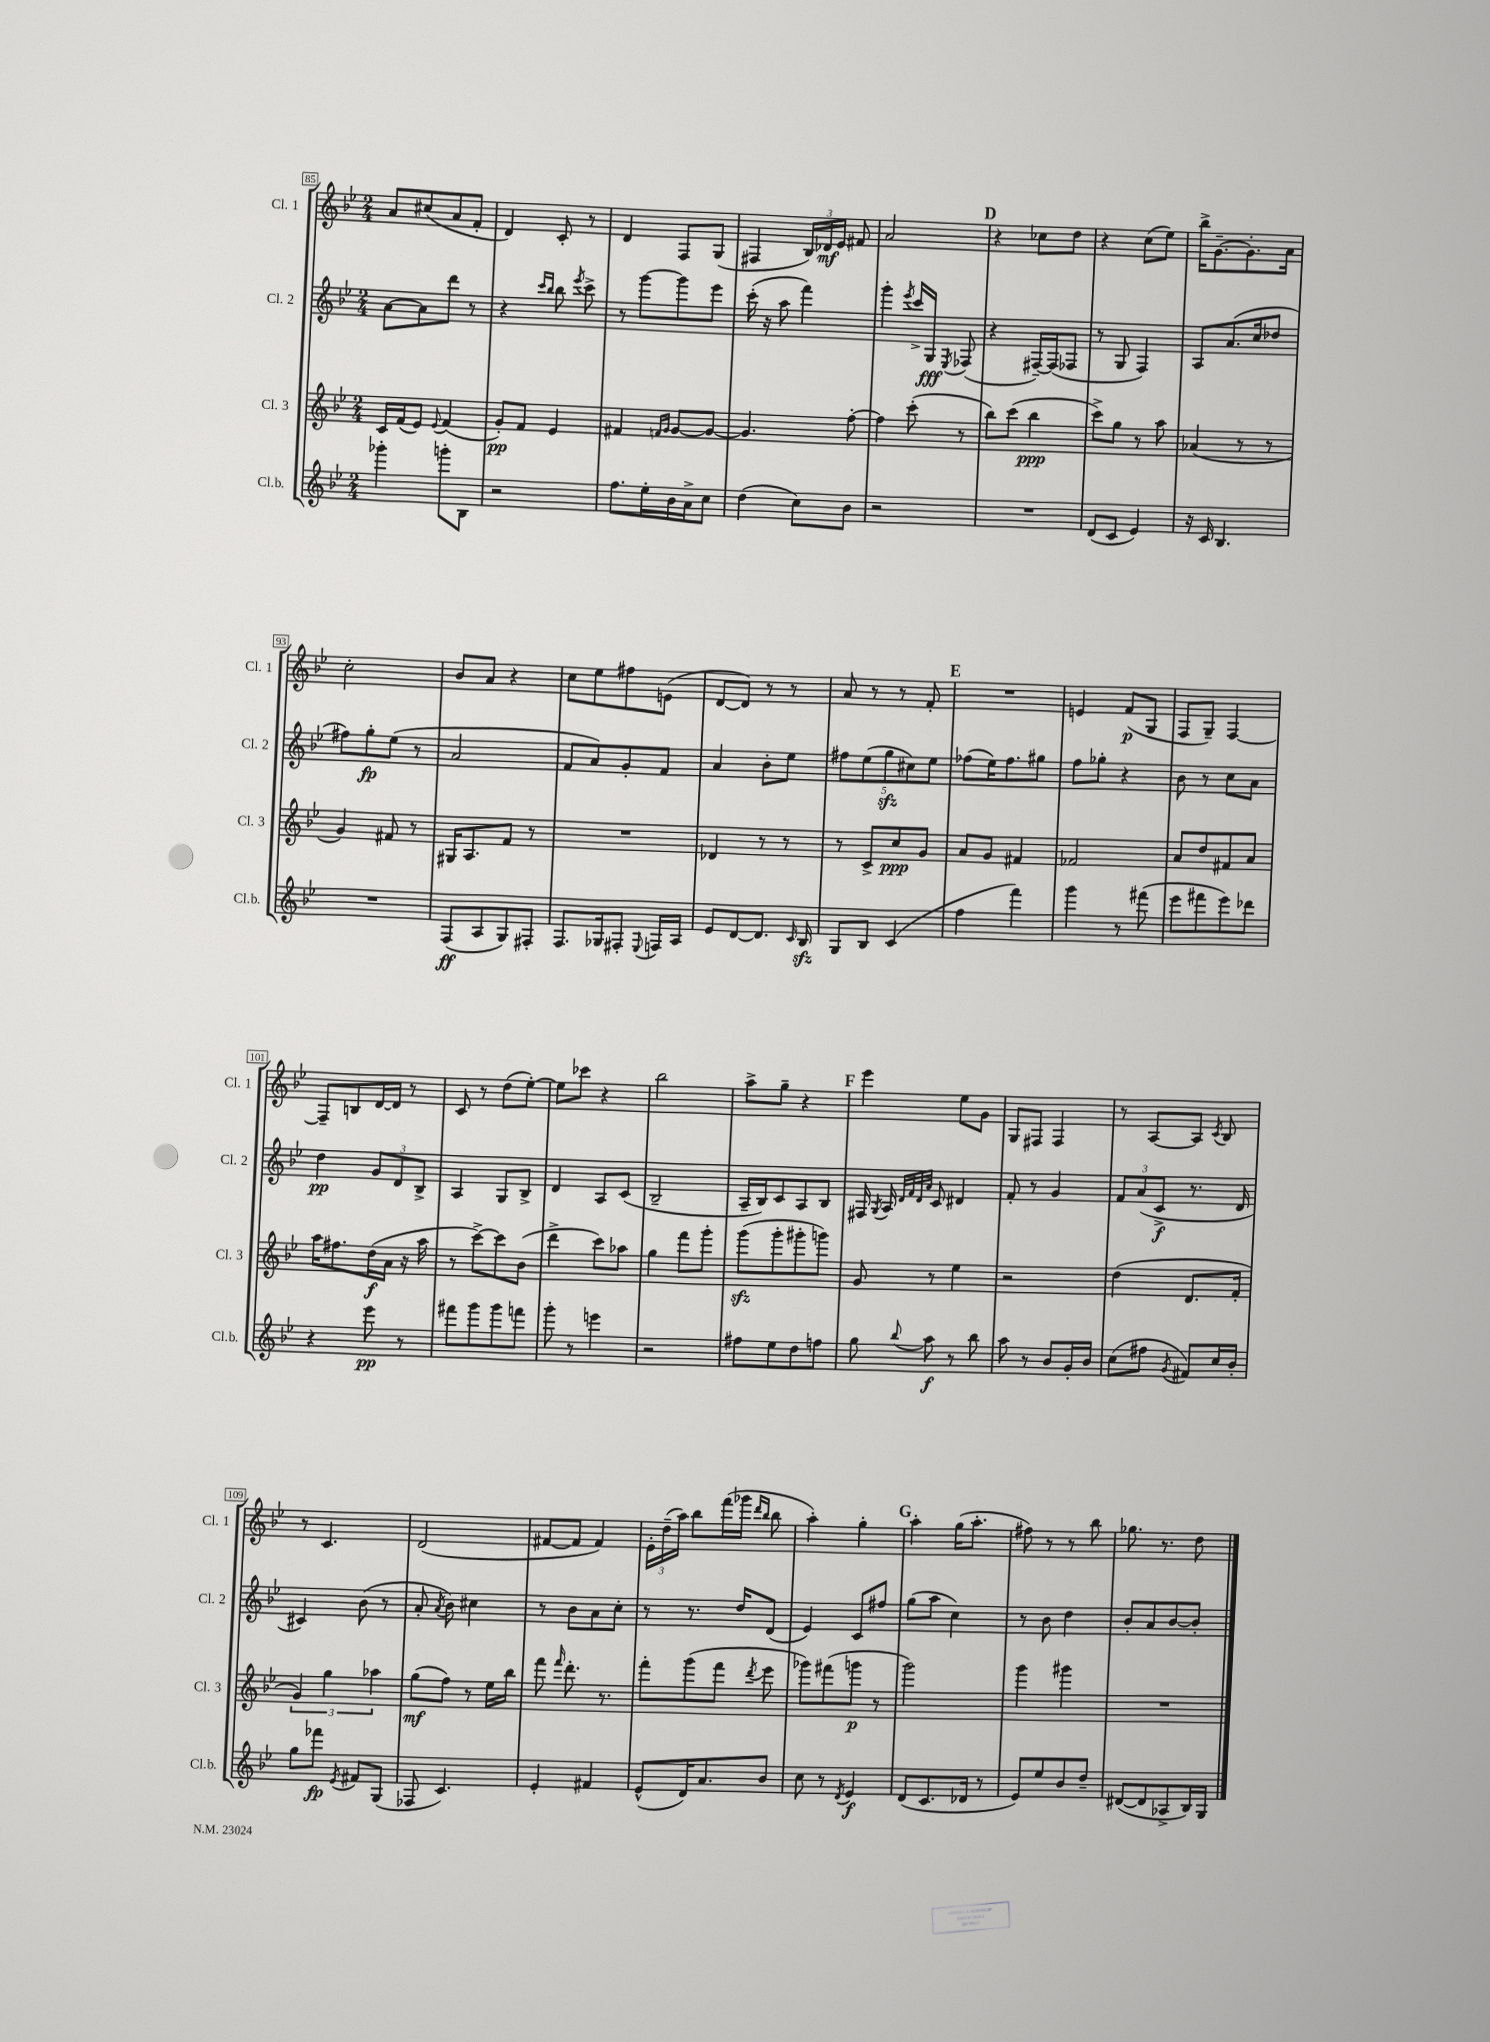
<<
\new StaffGroup <<
\new Staff = "s0" \with { instrumentName = "Cl. 1" shortInstrumentName = "Cl. 1" } {
    \clef treble \key bes \major \numericTimeSignature \time 2/4
    \autoBeamOff a'8[ cis''8( a'8 f'8]-. |
    d'4) c'8-. r8 |
    d'4 f8[ g8]( |
    fis4 \tuplet 3/2 { bes16[) des'16\mf ees'16] } fis'8 |
    a'2 |
    \mark \markup { \bold "D" } r4 ces''8[ d''8] |
    r4 c''8[( ees''8]) |
    bes''16[-> g'8.~-- g'8.-. a'16] |
    c''2-. |
    bes'8[ a'8] r4 |
    c''8[ ees''8 fis''8 e'8]( |
    d'8[~ d'8]) r8 r8 |
    a'8 r8 r8 f'8-. |
    \mark \markup { \bold "E" } R2 |
    e'4 f'8[\p( g8] |
    f8[ g8]--) f4~ |
    f8[-- b8 d'16~ d'16] r8 |
    c'8 r8 d''8[( ees''8]~-.) |
    ees''8[ ces'''8] r4 |
    bes''2 |
    a''8[-> g''8]-- r4 |
    \mark \markup { \bold "F" } ees'''4 ees''8[ g'8] |
    g8[ fis8] fis4 |
    r8 a8[~ a8] \acciaccatura { c'8 } bes8 |
    r8 c'4. |
    d'2( |
    fis'8[~ fis'8] fis'4) |
    \tuplet 3/2 { ees'16[-. d''16--( a''16]) } bes''8[ f'''16( ges'''16] \grace { d'''16[ bes''16] } bes''8 |
    a''4-.) g''4-. |
    \mark \markup { \bold "G" } a''4-. g''16[( a''8.]-. |
    fis''8) r8 r8 bes''8 |
    ges''8. r8. d''8 \bar "|." |
}
\new Staff = "s1" \with { instrumentName = "Cl. 2" shortInstrumentName = "Cl. 2" } {
    \clef treble \key bes \major \numericTimeSignature \time 2/4
    \autoBeamOff a'8[~ a'8 d'''8] r8 |
    r4 \grace { c'''16[ bes''16] } bes''8 \acciaccatura { ees'''8 } c'''8-> |
    r8 g'''8[~ g'''8 ees'''8] |
    c'''16-.( r16 a''8 f'''4) |
    g'''4-. \acciaccatura { ees'''8 } c'''16[-> g16]\fff \acciaccatura { ees8 } fes8( |
    \mark \markup { \bold "D" } r4 fis16[~--) fis16( fes8] |
    r8 g8 f4) |
    a8[ a'8.( c''16 des''8] |
    fis''8[) g''8-.\fp ees''8]( r8 |
    a'2 |
    f'8[ a'8) g'8-. f'8] |
    a'4 bes'8[-. ees''8] |
    \tuplet 5/4 { fis''8[ ees''8( g''8\sfz cis''8) ees''8] } |
    \mark \markup { \bold "E" } fes''8[( ees''16) fes''8. gis''8] |
    f''8[ ges''8]-. r4 |
    bes'8 r8 c''8[ a'8] |
    d''4\pp \tuplet 3/2 { g'8[ d'8 bes8]-> } |
    a4 g8[ bes8]-> |
    d'4 a8[ c'8]( |
    bes2-- |
    a16[-- bes16) c'8 a8 bes8] |
    \mark \markup { \bold "F" } fis16 \acciaccatura { g8 } a16 \grace { d'32[ f'32 d'32 a'32] } c'8 dis'4 |
    f'8-. r8 g'4 |
    \tuplet 3/2 { f'8[ a'8( c'8]->\f } r8. d'16 |
    cis'4) bes'8( r8 |
    a'8-. \acciaccatura { a'8 } bes'8) cis''4 |
    r8 bes'8[ a'8 c''8]-. |
    r8 r8. d''16[ d'8]( |
    ees'4) c'8[ fis''8] |
    \mark \markup { \bold "G" } g''8[( a''8] c''4) |
    r8 bes'8 d''4 |
    bes'8[-. a'8 bes'8~ bes'8]-. \bar "|." |
}
\new Staff = "s2" \with { instrumentName = "Cl. 3" shortInstrumentName = "Cl. 3" } {
    \clef treble \key bes \major \numericTimeSignature \time 2/4
    \autoBeamOff c'16[ f'16( ees'8]) \appoggiatura { ees'8 } f'4( |
    g'8[-.\pp) f'8] ees'4 |
    fis'4 \grace { f'16[ g'16] } g'8[~ g'8]~ |
    g'4. f''8~-. |
    f''4 c'''8-.( r8 |
    \mark \markup { \bold "D" } bes''8[) c'''8]( bes''4\ppp |
    c'''8[->) g''8] r8 a''8 |
    aes'4( r8 r8 |
    g'4) fis'8 r8 |
    gis16[ a8. f'8] r8 |
    R2 |
    des'4 r8 r8 |
    r8 c'8[-> c''8\ppp g'8] |
    \mark \markup { \bold "E" } a'8[ g'8] fis'4 |
    fes'2 |
    a'8[ d''8 fis'8 a'8] |
    a''16[ fis''8. d''16\f( a'16] r16 a''16 |
    r8 c'''8[~->) c'''8 bes'8]( |
    d'''4-> c'''8[) aes''8] |
    g''4 f'''8[ g'''8]-. |
    g'''8[\sfz( g'''8-. gis'''8-. g'''8]) |
    \mark \markup { \bold "F" } g'8 r8 ees''4 |
    r2 |
    d''4( d'8.[ f'16]-. |
    \tuplet 3/2 { g'4) g''4 aes''4 } |
    g''8[\mf( f''8]) r8 ees''16[ bes''16] |
    f'''8 \grace { f'''16 } d'''8.-. r8. |
    f'''8[-. g'''8( f'''8] \acciaccatura { d'''8 } ees'''8 |
    ges'''8[) fis'''8( g'''8]\p r8 |
    \mark \markup { \bold "G" } g'''2) |
    g'''4 gis'''4 |
    R2 \bar "|." |
}
\new Staff = "s3" \with { instrumentName = "Cl.b." shortInstrumentName = "Cl.b." } {
    \clef treble \key bes \major \numericTimeSignature \time 2/4
    \autoBeamOff ges'''4-. g'''8[-. bes8] |
    r2 |
    f''8.[ ees''16-. bes'16 a'16-> c''8] |
    d''4( c''8[) bes'8] |
    r2 |
    \mark \markup { \bold "D" } R2 |
    d'8[( c'8] ees'4) |
    r16 c'16 bes4. |
    R2 |
    f8[\ff( a8 g8) fis8]-. |
    f8.[ ges16 fis8]-. \appoggiatura { ees8 } f16[ a16] |
    ees'8[ d'8~ d'8.] \grace { c'16 } bes16\sfz |
    g8[ bes8] c'4( |
    \mark \markup { \bold "E" } f''4 f'''4) |
    g'''4 r8 fis'''8( |
    ees'''8[ fis'''8 ees'''8) des'''8] |
    r4 ees'''8\pp r8 |
    fis'''8[ g'''8 g'''8 f'''8] |
    g'''8-. r8 e'''4 |
    r2 |
    fis''8[ ees''8 d''8 f''8] |
    \mark \markup { \bold "F" } g''8 \appoggiatura { bes''8 } a''8\f r8 bes''8 |
    a''8 r8 bes'8[ g'16-. bes'16] |
    c''8[( fis''8] \acciaccatura { g'8 } fis'8[) c''16 bes'16]-. |
    g''8[ fes'''8]\fp \acciaccatura { ees'8 } fis'8[ g8]( |
    fes8 c'4.) |
    ees'4-. fis'4 |
    ees'8[-^( d'16) a'8. bes'8] |
    c''8 r8 \acciaccatura { d'8 } ees'4\f |
    \mark \markup { \bold "G" } d'8[( c'8. des'16] r8 |
    ees'8[) ees''8 bes'8 d''8]-- |
    dis'8[~( dis'8 aes8-> bes16) g16] \bar "|." |
}
>>
>>
\layout { \context { \Score currentBarNumber = #85 \override BarNumber.stencil = #(make-stencil-boxer 0.1 0.3 ly:text-interface::print) } }
